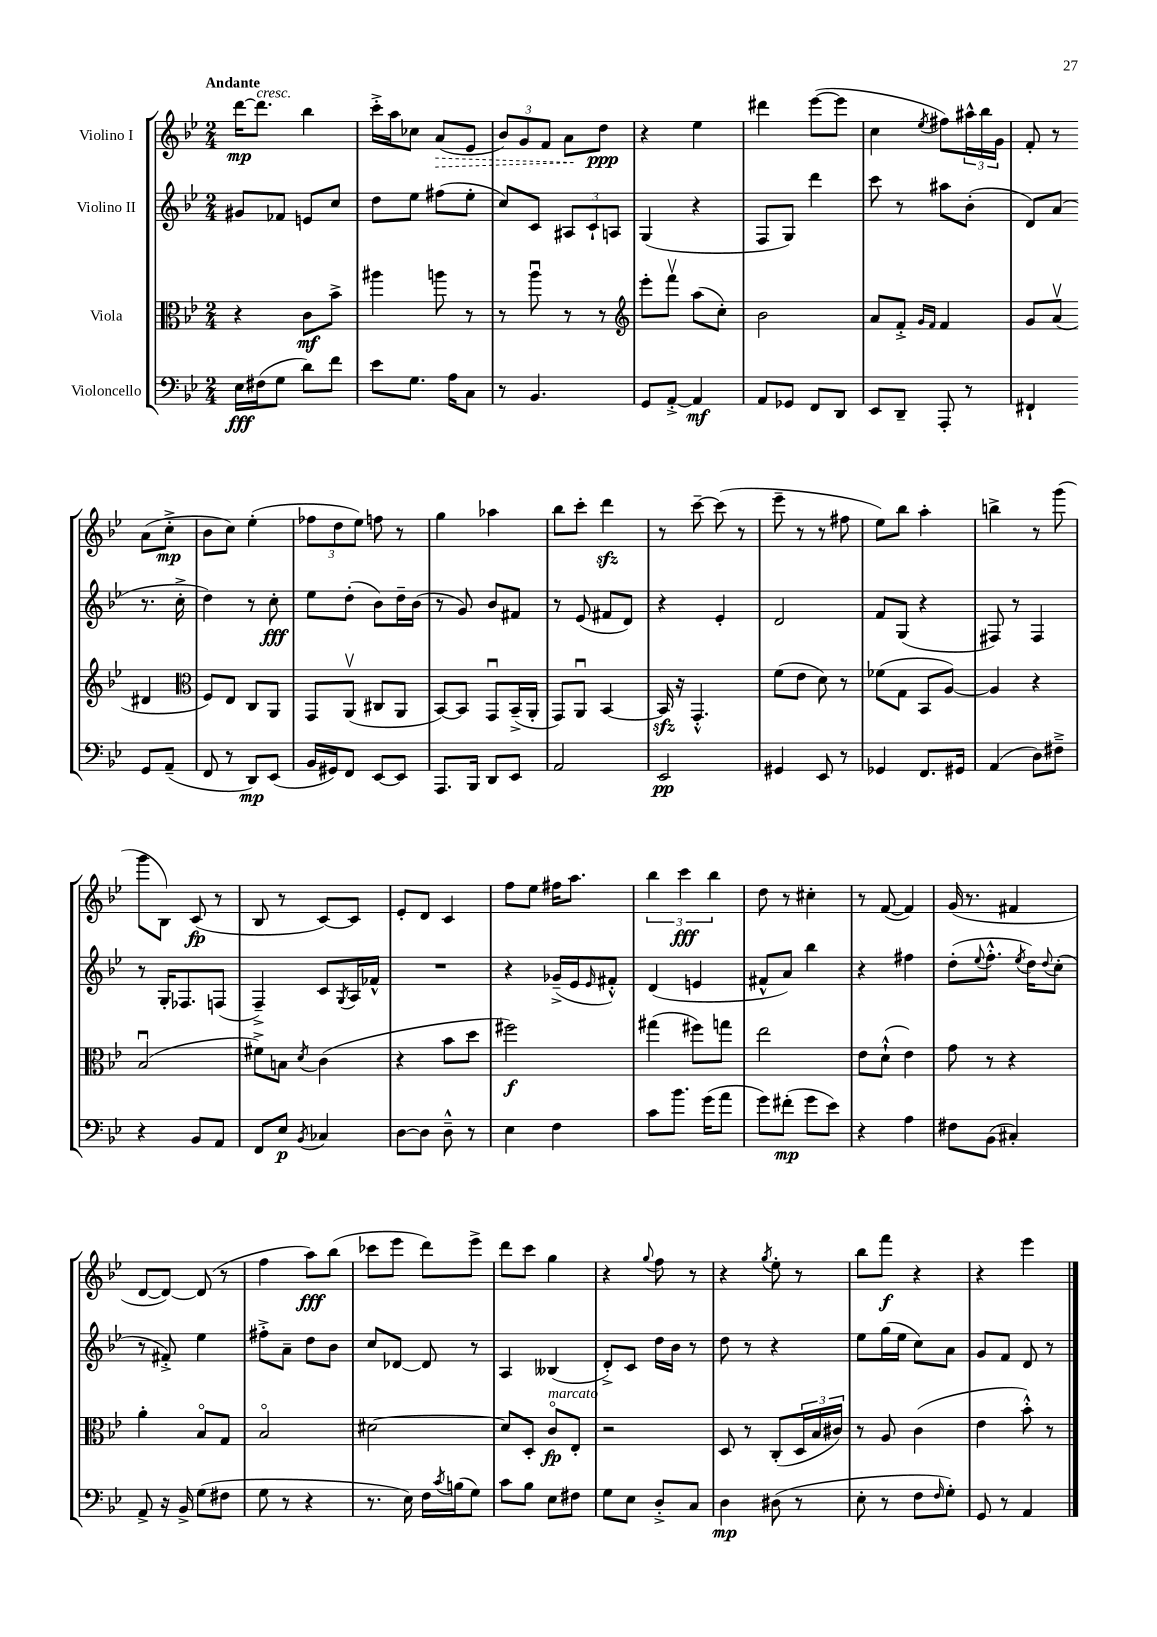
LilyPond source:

<<
\new StaffGroup <<
\new Staff = "s0" \with { instrumentName = "Violino I" } {
    \clef treble \key bes \major \numericTimeSignature \time 2/4 \tempo "Andante"
    d'''16~\mp d'''8.^\markup { \italic "cresc." } bes''4 |
    c'''16-.-> a''16 ces''8 \once \override Hairpin.style = #'dashed-line a'8\>( ees'8 |
    \tuplet 3/2 { bes'8) g'8 f'8 } a'8\! d''8\ppp |
    r4 ees''4 |
    dis'''4 ees'''8~( ees'''8 |
    c''4 \acciaccatura { ees''8 } fis''8) \tuplet 3/2 { ais''16-^ bes''16 g'16 } |
    f'8-. r8 a'8( c''8-.->\mp |
    bes'8 c''8) ees''4-.( |
    \tuplet 3/2 { fes''8 d''8 ees''8) } f''8 r8 |
    g''4 aes''4 |
    bes''8 c'''8-. d'''4\sfz |
    r8 c'''8~-- c'''8( r8 |
    ees'''8-- r8 r8 fis''8 |
    ees''8) bes''8 a''4-. |
    b''4-> r8 g'''8( |
    g'''8 bes8) c'8\fp( r8 |
    bes8 r8 c'8~) c'8 |
    ees'8-. d'8 c'4 |
    f''8 ees''8 fis''16 a''8. |
    \tuplet 3/2 { bes''4 c'''4\fff bes''4 } |
    d''8 r8 cis''4-. |
    r8 f'8~( f'4) |
    g'16( r8. fis'4 |
    d'8~ d'8~) d'8( r8 |
    f''4 a''8\fff) bes''8( |
    ces'''8 ees'''8 d'''8) ees'''8-> |
    d'''8 c'''8 g''4 |
    r4 \appoggiatura { g''8 } f''8 r8 |
    r4 \acciaccatura { g''8 } ees''8-. r8 |
    bes''8 f'''8\f r4 |
    r4 ees'''4 \bar "|." |
}
\new Staff = "s1" \with { instrumentName = "Violino II" } {
    \clef treble \key bes \major \numericTimeSignature \time 2/4
    gis'8 fes'8 e'8 c''8 |
    d''8 ees''8 fis''8( ees''8-. |
    c''8) c'8 \tuplet 3/2 { ais8 c'8-! a8 } |
    g4( r4 |
    f8 g8) d'''4 |
    c'''8 r8 ais''8 bes'8-.( |
    d'8) a'8( r8. c''16-.-> |
    d''4) r8 c''8-.\fff |
    ees''8 d''8-.( bes'8) d''16-- bes'16( |
    r8 g'8) bes'8 fis'8 |
    r8 ees'8( fis'8 d'8) |
    r4 ees'4-. |
    d'2 |
    f'8 g8( r4 |
    fis8) r8 fis4 |
    r8 g16-. fes8. f8( |
    f4--->) c'8 \acciaccatura { g8 } a16 fes'16-^ |
    R2 |
    r4 ges'16--->( ees'16 \grace { ees'16 } fis'8-.-^) |
    d'4( e'4 |
    fis'8-^ a'8) bes''4 |
    r4 fis''4 |
    d''8-.( \appoggiatura { ees''8 } f''8.-.-^ \acciaccatura { ees''8 } d''16) \appoggiatura { d''8 } c''8-.( |
    r8 fis'8-.->) ees''4 |
    fis''8-.-> a'8-- d''8 bes'8 |
    c''8 des'8~ des'8 r8 |
    a4 beses4( |
    d'8-.->) c'8 d''16 bes'16 r8 |
    d''8 r8 r4 |
    ees''8 g''16( ees''16 c''8) a'8 |
    g'8 f'8 d'8 r8 \bar "|." |
}
\new Staff = "s2" \with { instrumentName = "Viola" } {
    \clef alto \key bes \major \numericTimeSignature \time 2/4
    r4 c'8\mf bes'8-> |
    ais''4 a''8 r8 |
    r8 a''8\downbow r8 r8 |
    \clef treble ees'''8-. f'''8\upbow a''8( c''8-.) |
    bes'2 |
    a'8 f'8-.-> \grace { g'16 f'16 } f'4 |
    g'8 a'8\upbow( dis'4 |
    \clef alto f8) ees8 c8 a,8 |
    g,8 a,8\upbow( cis8 a,8 |
    bes,8~) bes,8 g,8\downbow bes,16--->( a,16-. |
    g,8) a,8\downbow bes,4~ |
    bes,16\sfz r16 g,4.-.-^ |
    f'8( ees'8 d'8) r8 |
    fes'8( g8 bes,8 a8~) |
    a4 r4 |
    bes2\downbow( |
    fis'8->) b8 \acciaccatura { d'8 } c'4( |
    r4 bes'8 d''8 |
    fis''2\f) |
    gis''4( fis''8) g''8 |
    ees''2 |
    ees'8 d'8-!-^( ees'4) |
    g'8 r8 r4 |
    a'4-. bes8\flageolet g8 |
    bes2\flageolet |
    dis'2~ |
    dis'8 d8-. c'8\flageolet\fp^\markup { \italic "marcato" } ees8-. |
    r2 |
    d8 r8 c8-.( \tuplet 3/2 { d16 bes16 cis'16) } |
    r8 a8 c'4( |
    ees'4 bes'8-.-^) r8 \bar "|." |
}
\new Staff = "s3" \with { instrumentName = "Violoncello" } {
    \clef bass \key bes \major \numericTimeSignature \time 2/4
    ees16\fff fis16( g8 d'8) f'8 |
    ees'8 g8. a16 c8 |
    r8 bes,4. |
    g,8 a,8~-.-> a,4\mf |
    a,8 ges,8 f,8 d,8 |
    ees,8 d,8-- a,,8-. r8 |
    fis,4-! g,8 a,8--( |
    f,8 r8 d,8\mp) ees,8( |
    bes,16 gis,16) f,8 ees,8~ ees,8 |
    a,,8. bes,,16 d,8 ees,8 |
    a,2 |
    ees,2\pp |
    gis,4 ees,8 r8 |
    ges,4 f,8. gis,16 |
    a,4( d8) fis8---> |
    r4 bes,8 a,8 |
    f,8 ees8\p \acciaccatura { bes,8 } ces4 |
    d8~ d8 d8---^ r8 |
    ees4 f4 |
    c'8 bes'8. g'16( a'8 |
    g'8) fis'8-.\mp( g'8 ees'8) |
    r4 a4 |
    fis8 bes,8( cis4-.) |
    a,8-> r16 bes,16-> g8( fis8 |
    g8 r8 r4 |
    r8. ees16) f16 \acciaccatura { c'8 } b16( g8) |
    c'8 bes8 ees8 fis8 |
    g8 ees8 d8-.-> c8 |
    d4\mp dis8( r8 |
    ees8-. r8 f8 \grace { f16 } g8-.) |
    g,8 r8 a,4 \bar "|." |
}
>>
>>
\layout { \context { \Score \remove "Bar_number_engraver" } }
